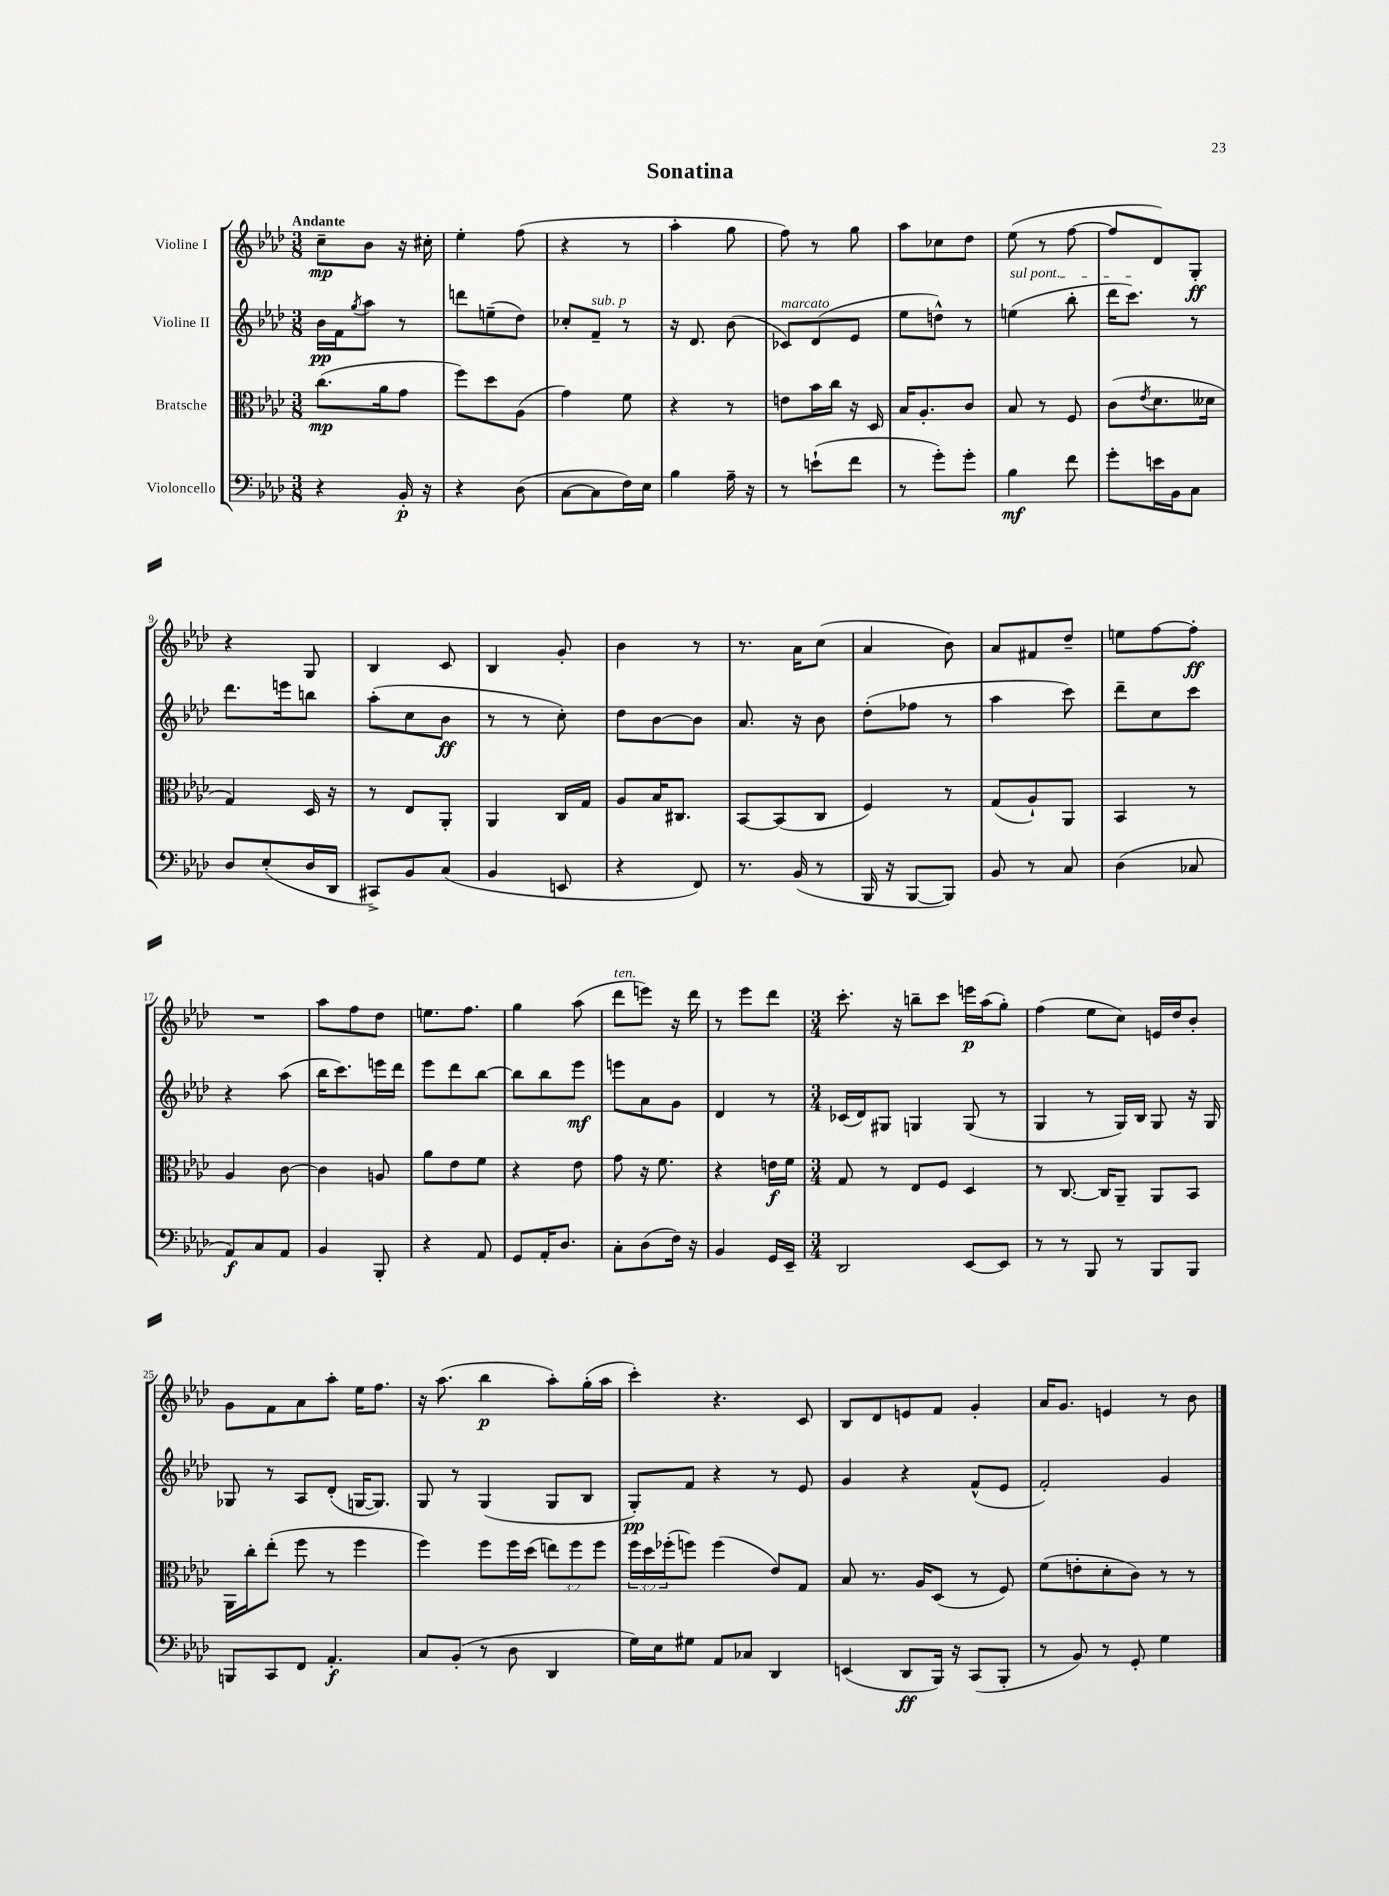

**kern	**kern	**kern	**kern
*staff4	*staff3	*staff2	*staff1
*clefF4	*clefC3	*clefG2	*clefG2
*k[b-e-a-d-]	*k[b-e-a-d-]	*k[b-e-a-d-]	*k[b-e-a-d-]
*M3/8	*M3/8	*M3/8	*M3/8
4r	(8.cc\L	16b-\LL	8cc~\L
.	.	16f\J	.
.	.	8qgg/	.
.	.	8aa-\J	8b-\J
.	16a-\k	.	.
16BB-'/	8g\J	8r	16r
16r	.	.	16cc#'\
=	=	=	=
4r	8ff\L)	8ddd\L	4ee-'\
.	8dd-\	(8ee~\	.
(8D-\	(8A-\J	8dd-\J)	(8ff\
=	=	=	=
[8C\L	4g\)	8cc-'/L	4r
8C\]	.	8f~/J	.
16F\L)	8f\	8r	8r
16E-\JJ	.	.	.
=	=	=	=
4B-\	4r	16r	4aa-'\
.	.	8.d-/	.
16A-~\	8r	(8b-\	8gg\
16r	.	.	.
=	=	=	=
8r	8e\L	8c-/L)	8ff\)
(8e`\L	16b-\L	(8d-/	8r
.	16cc\JJ	.	.
8f\J	16r	8e-/J	8gg\
.	16D-/	.	.
=	=	=	=
8r	16B-/LK	8ee-\L	8aa-\L
.	8.A-'/	.	.
8g'\L)	.	8dd^^\J)	8cc-\
8g'\J	8c/J	8r	8dd-\J
=	=	=	=
4B-\	8B-/	(4ee\	(8ee-\
.	8r	.	8r
8f\	8F/	8bb-'\	[8ff\
=	=	=	=
8g'\L	(8c\L	16ddd-\LK	8ff/]L
.	.	8.ccc\J)	.
.	8qe-/	.	.
16e\L	8.d-\	.	8d-/)
16BB-\J	.	.	.
8C\J	.	8r	8G'/J
.	16d--\Jk	.	.
=	=	=	=
8D-/L	4G/)	8.ddd-\L	4r
(8E-'/	.	.	.
.	.	16eee\k	.
16D-/L	16D-/	8bb\J	8G/
16DD-/JJ	16r	.	.
=	=	=	=
8CC#^/L)	8r	(8aa-'\L	4B-/
8BB-/	8E-/L	8cc\	.
(8C/J	8AA-'/J	8b-\J	8c/
=	=	=	=
4BB-/	4AA-/	8r	4B-/
.	.	8r	.
8EE/	16C/LL	8cc'\)	8g'/
.	16G/JJ	.	.
=	=	=	=
4r	8A-/L	8dd-\L	4b-\
.	16B-/K	[8b-\	.
.	8.C#/J	.	.
8FF/)	.	8b-\]J	8r
=	=	=	=
8.r	[8BB-/L	8.a-/	8.r
.	(8BB-/]	.	.
(16BB-/	.	16r	16a-\LK
8r	8C/J	8b-\	(8cc\J
=	=	=	=
16BBB-/	4F/)	(8dd-'\L	4a-/
16r	.	.	.
[8BBB-/L	.	8ff-\J	.
8BBB-/]J)	8r	8r	8b-\)
=	=	=	=
8BB-/	(8G/L	4aa-\	8a-/L
8r	8A-`/)	.	8f#/
8C/	8AA-/J	8ccc\)	8dd-~/J
=	=	=	=
(4D-\	4BB-/	8ddd-~\L	8ee\L
.	.	8cc\	[8ff\
8C-/	8r	8ccc\J	8ff'\]J
=	=	=	=
8AA-/L)	4A-/	4r	4.r
8C/	.	.	.
8AA-/J	[8c\	(8aa-\	.
=	=	=	=
4BB-/	4c\]	16bb-\LK	8aa-\L
.	.	8.ccc\)	.
.	.	.	8ff\
8BBB-'/	8A/	16eee\L	8dd-\J
.	.	16ddd-\JJ	.
=	=	=	=
4r	8a-\L	8eee-\L	8.ee\L
.	8e-\	8ddd-\	.
.	.	.	8.ff\J
8AA-/	8f\J	[8bb-\J	.
=	=	=	=
8GG/L	4r	8bb-\]L	4gg\
16AA-'/K	.	8bb-\	.
8.D-/J	.	.	.
.	8e-\	8eee-\J	(8aa-\
=	=	=	=
8C'\L	8g\	8eee\L	8ddd-\L
(8D-\	16r	8a-\	8eee\J)
.	8.f\	.	.
16F\Jk)	.	8g\J	16r
16r	.	.	16ddd-\
=	=	=	=
4BB-/	4r	4d-/	8r
.	.	.	8eee-\L
16GG/LL	16e\LL	8r	8ddd-\J
16EE-~/JJ	16f\JJ	.	.
=	=	=	=
*M3/4	*M3/4	*M3/4	*M3/4
2DD-/	8G/	(16c-/LL	8.ccc'\
.	.	16d-/J)	.
.	8r	8G#/J	.
.	.	.	16r
.	8E-/L	4G/	8bb~\L
.	8F/J	.	8ccc\J
[8EE-/L	4D-/	(8G/	16eee\LL
.	.	.	(16aa-\J
8EE-/]J	.	8r	8gg'\J)
=	=	=	=
8r	8r	4G/	(4ff\
8r	[8.C/	.	.
8BBB-/	.	8r	8ee-\L
.	16C/]LK	.	.
8r	8AA-~/J	16G/LL)	8cc\J)
.	.	16B-/JJ	.
8BBB-/L	8AA-/L	8G/	16e/LL
.	.	.	16dd-/J
8BBB-/J	8BB-/J	16r	8b-'/J
.	.	16G/	.
=	=	=	=
8BBB/L	16AA-\LL	8G-/	8g\L
.	16cc'\J	.	.
8CC/	(8ee-'\J	8r	8f\
8FF/J	8ff\	8A-/L	8a-\
4.AA-'/	8r	(8d-'/J	8aa-'\J
.	4ff\	[16G/LK	16ee-\LK
.	.	8.G/]J)	8.ff\J
=	=	=	=
8C/L	4ff\)	8G/	16r
.	.	.	(8.aa-\
(8BB-'/J	.	8r	.
8r	8ff\L	(4G/	4bb-\
8D-\	16ff\L	.	.
.	(16dd-\JJ	.	.
4DD-/	12ee\L)	8G/L	8aa-'\L)
.	12ff\	.	.
.	.	8B-/J	(16gg'\L
.	12ff\J	.	.
.	.	.	16aa-\JJ
=	=	=	=
16G\LL)	24ff\LL	8G'/L)	4ccc'\)
.	24dd-\	.	.
16E-\J	.	.	.
.	(24ff-'\J	.	.
8G#\J	8ff\J)	8f/J	.
8AA-/L	(4ff\	4r	4.r
8C-/J	.	.	.
4DD-/	8e-/L)	8r	.
.	8G/J	8e-/	8c/
=	=	=	=
(4EE/	8B-/	4g/	8B-/L
.	8.r	.	8d-/
8DD-/L	.	4r	8e/
.	16A-/LK	.	.
16BBB-/Jk)	(8D-/J	.	8f/J
16r	.	.	.
(8CC/L	8r	(8f^^/L	4g'/
8BBB-'/J	8F/)	8e-/J	.
=	=	=	=
8r	(8f\L	2f'/)	16a-/LK
.	.	.	8.g/J
8BB-/)	8e'\	.	.
8r	8d-'\	.	4e/
8GG'/	8c\J)	.	.
4G\	8r	4g/	8r
.	8r	.	8b-\
==	==	==	==
*-	*-	*-	*-
